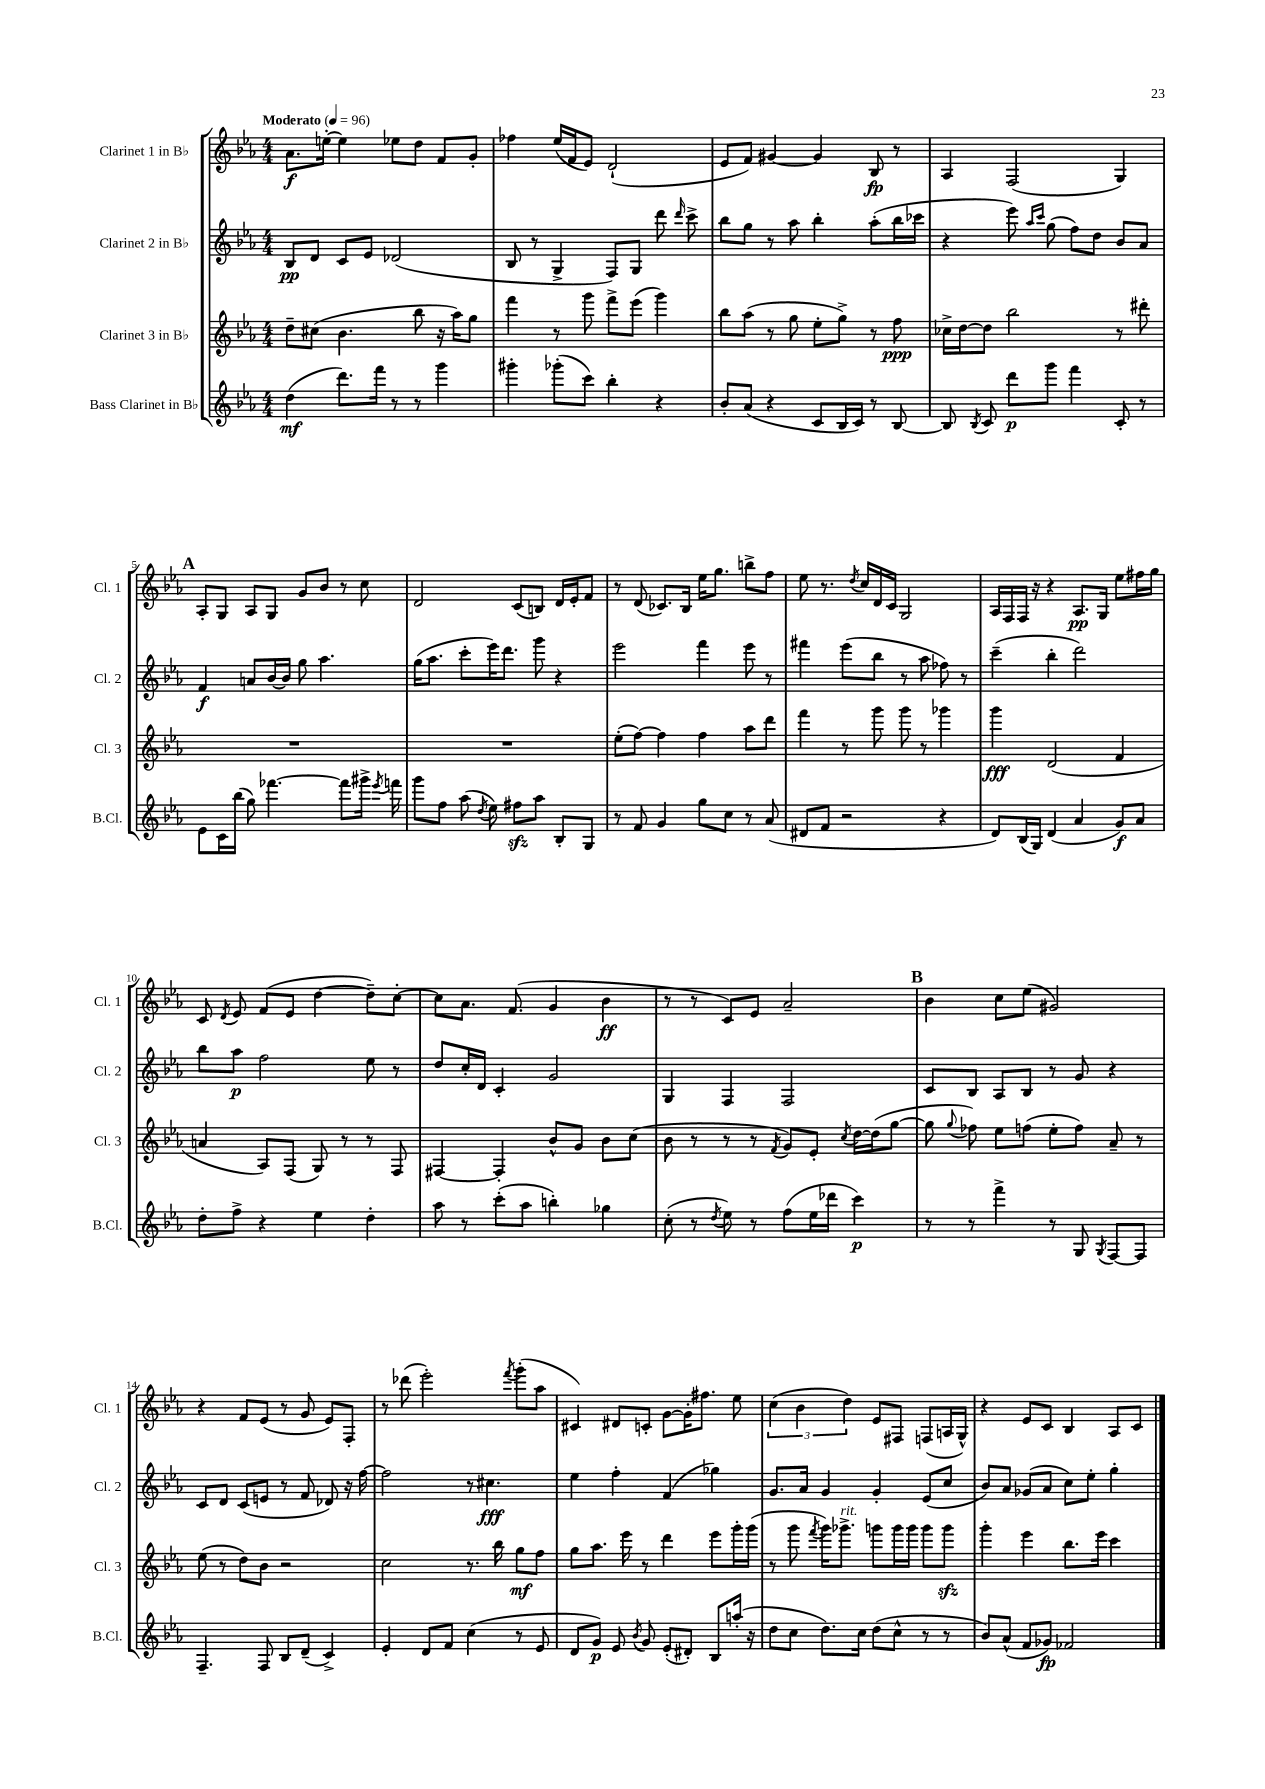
<<
\new StaffGroup <<
\new Staff = "s0" \with { instrumentName = "Clarinet 1 in Bb" shortInstrumentName = "Cl. 1" } {
    \clef treble \key ees \major \numericTimeSignature \time 4/4 \tempo "Moderato" 4 = 96
    \autoBeamOff aes'8.[\f e''16]~-. e''4 ees''8[ d''8] f'8[ g'8]-. |
    fes''4 ees''16[( f'16 ees'8]) d'2-!( |
    ees'8[ f'8]) gis'4~ gis'4 bes8\fp r8 |
    aes4 f2( g4) |
    \mark \markup { \bold "A" } aes8[-. g8] aes8[ g8] g'8[ bes'8] r8 c''8 |
    d'2 c'8[( b8]) d'16[ ees'16-. f'8] |
    r8 d'8( ces'8.[) bes16] ees''16[ g''8.] b''8[-> f''8] |
    ees''8 r8. \acciaccatura { d''8 } c''16[ d'16 c'16] g2 |
    aes16[ f16 f16] r16 r4 aes8.[\pp g16] ees''8[ fis''16 g''16] |
    c'8 \acciaccatura { d'8 } ees'8 f'8[( ees'8] d''4~ d''8[--) c''8]~-. |
    c''8[ aes'8.] f'8.( g'4 bes'4\ff |
    r8 r8 c'8[) ees'8] aes'2-- |
    \mark \markup { \bold "B" } bes'4 c''8[ ees''8]( gis'2) |
    r4 f'8[ ees'8]( r8 g'8 ees'8[) f8]-. |
    r8 des'''8( ees'''2-.) \acciaccatura { f'''8 } g'''8[-.( aes''8] |
    cis'4) dis'8[ c'8]-. g'8[~ g'16-. fis''8.] ees''8 |
    \tuplet 3/2 { c''4( bes'4 d''4) } ees'8[ fis8] f8[( a16 g16]-^) |
    r4 ees'8[ c'8] bes4 aes8[ c'8] \bar "|." |
}
\new Staff = "s1" \with { instrumentName = "Clarinet 2 in Bb" shortInstrumentName = "Cl. 2" } {
    \clef treble \key ees \major \numericTimeSignature \time 4/4
    \autoBeamOff bes8[\pp d'8] c'8[ ees'8] des'2( |
    bes8 r8 g4-> f8[) g8] d'''8 \grace { d'''16 } c'''8-> |
    bes''8[ g''8] r8 aes''8 bes''4-. aes''8[-.( bes''16 ces'''16] |
    r4 ees'''8) \grace { aes''16[ c'''16] } g''8( f''8[) d''8] bes'8[ aes'8] |
    \mark \markup { \bold "A" } f'4\f a'8[ bes'16~ bes'16] g''8 aes''4. |
    g''16[( aes''8.] c'''8[-. ees'''16) d'''8.] g'''8 r4 |
    ees'''2 f'''4 ees'''8 r8 |
    fis'''4 ees'''8[( bes''8] r8 aes''8 fes''8) r8 |
    c'''4--( bes''4-. d'''2) |
    bes''8[ aes''8]\p f''2 ees''8 r8 |
    d''8[ c''16-. d'16] c'4-. g'2 |
    g4 f4 f2 |
    \mark \markup { \bold "B" } c'8[ bes8] aes8[ bes8] r8 g'8 r4 |
    c'8[ d'8] c'8[( e'8] r8 f'8 des'8) r16 f''16~ |
    f''2 r8 cis''4.\fff |
    ees''4 f''4-. f'4( ges''4) |
    g'8.[ aes'16] g'4 g'4-. ees'8[( c''8] |
    bes'8[) aes'8] ges'8[( aes'8] c''8[) ees''8]-. g''4-. \bar "|." |
}
\new Staff = "s2" \with { instrumentName = "Clarinet 3 in Bb" shortInstrumentName = "Cl. 3" } {
    \clef treble \key ees \major \numericTimeSignature \time 4/4
    \autoBeamOff d''8[-- cis''8]( bes'4. bes''8 r16 aes''16[) g''8] |
    f'''4 r8 g'''8 f'''8[-> ees'''8]( g'''4) |
    bes''8[ aes''8]( r8 g''8 ees''8[-. g''8]->) r8 f''8\ppp |
    ces''16[-> d''16~ d''8] bes''2 r8 dis'''8-. |
    \mark \markup { \bold "A" } R1 |
    R1 |
    ees''8[-.( f''8]~) f''4 f''4 aes''8[ d'''8] |
    f'''4 r8 g'''8 g'''8 r8 ges'''4 |
    g'''4\fff d'2( f'4 |
    a'4 aes8[) f8]( g8) r8 r8 f8 |
    fis4~ fis4-. bes'8[-^ g'8] bes'8[ c''8]( |
    bes'8 r8 r8 r8 \acciaccatura { f'8 } g'8[) ees'8]-. \acciaccatura { c''8 } d''16[~ d''16( g''8]~ |
    \mark \markup { \bold "B" } g''8 \appoggiatura { g''8 } fes''8) ees''8[ f''8]( ees''8[-. f''8]) aes'8-- r8 |
    ees''8( r8 d''8[) bes'8] r2 |
    c''2 r8. bes''16 g''8[\mf f''8] |
    g''8[ aes''8.] ees'''16 r8 d'''4 ees'''8[ g'''16-. g'''16]( |
    r8 g'''8 \acciaccatura { f'''8 } g'''16[) ges'''8.]->^\markup { \italic "rit." } g'''8[ g'''16 g'''16] g'''8[ g'''8]\sfz |
    g'''4-. ees'''4 bes''8.[ ees'''16] c'''4 \bar "|." |
}
\new Staff = "s3" \with { instrumentName = "Bass Clarinet in Bb" shortInstrumentName = "B.Cl." } {
    \clef treble \key ees \major \numericTimeSignature \time 4/4
    \autoBeamOff d''4\mf( d'''8.[) f'''16] r8 r8 g'''4 |
    gis'''4-. ges'''8[-.( c'''8]) bes''4-. r4 |
    bes'8[-. aes'8]( r4 c'8[ bes16 c'16]) r8 bes8~ |
    bes8 \acciaccatura { bes8 } c'8 d'''8[\p g'''8] f'''4 c'8-. r8 |
    \mark \markup { \bold "A" } ees'8[ c'16 bes''16]( g''8) fes'''4.~ fes'''8[ gis'''16]-> \acciaccatura { ees'''8 } f'''16 |
    g'''8[ f''8] aes''8( \acciaccatura { d''8 } ees''8) fis''8[\sfz aes''8] bes8[-. g8] |
    r8 f'8 g'4 g''8[ c''8] r8 aes'8( |
    dis'8[ f'8] r2 r4 |
    d'8[) bes16( g16]) d'4( aes'4 g'8[\f) aes'8] |
    d''8[-. f''8]-> r4 ees''4 d''4-. |
    aes''8 r8 c'''8[-.( aes''8] b''4-.) ges''4 |
    c''8-.( r8 \acciaccatura { d''8 } ees''8) r8 f''8[( ees''16 des'''16] c'''4\p) |
    \mark \markup { \bold "B" } r8 r8 f'''4-> r8 g8 \acciaccatura { g8 } f8[~ f8] |
    f4.-- f8 bes8[ d'8]--( c'4->) |
    ees'4-. d'8[ f'8] c''4( r8 ees'8 |
    d'8[ g'8]\p) ees'8 \acciaccatura { bes'8 } g'8 ees'8[-.( dis'8]-.) bes8[ a''16]-.( r16 |
    d''8[ c''8] d''8.[) c''16] d''8[( c''8]-^ r8 r8 |
    bes'8[) aes'8]-^( f'8[ ges'8]\fp) fes'2 \bar "|." |
}
>>
>>
